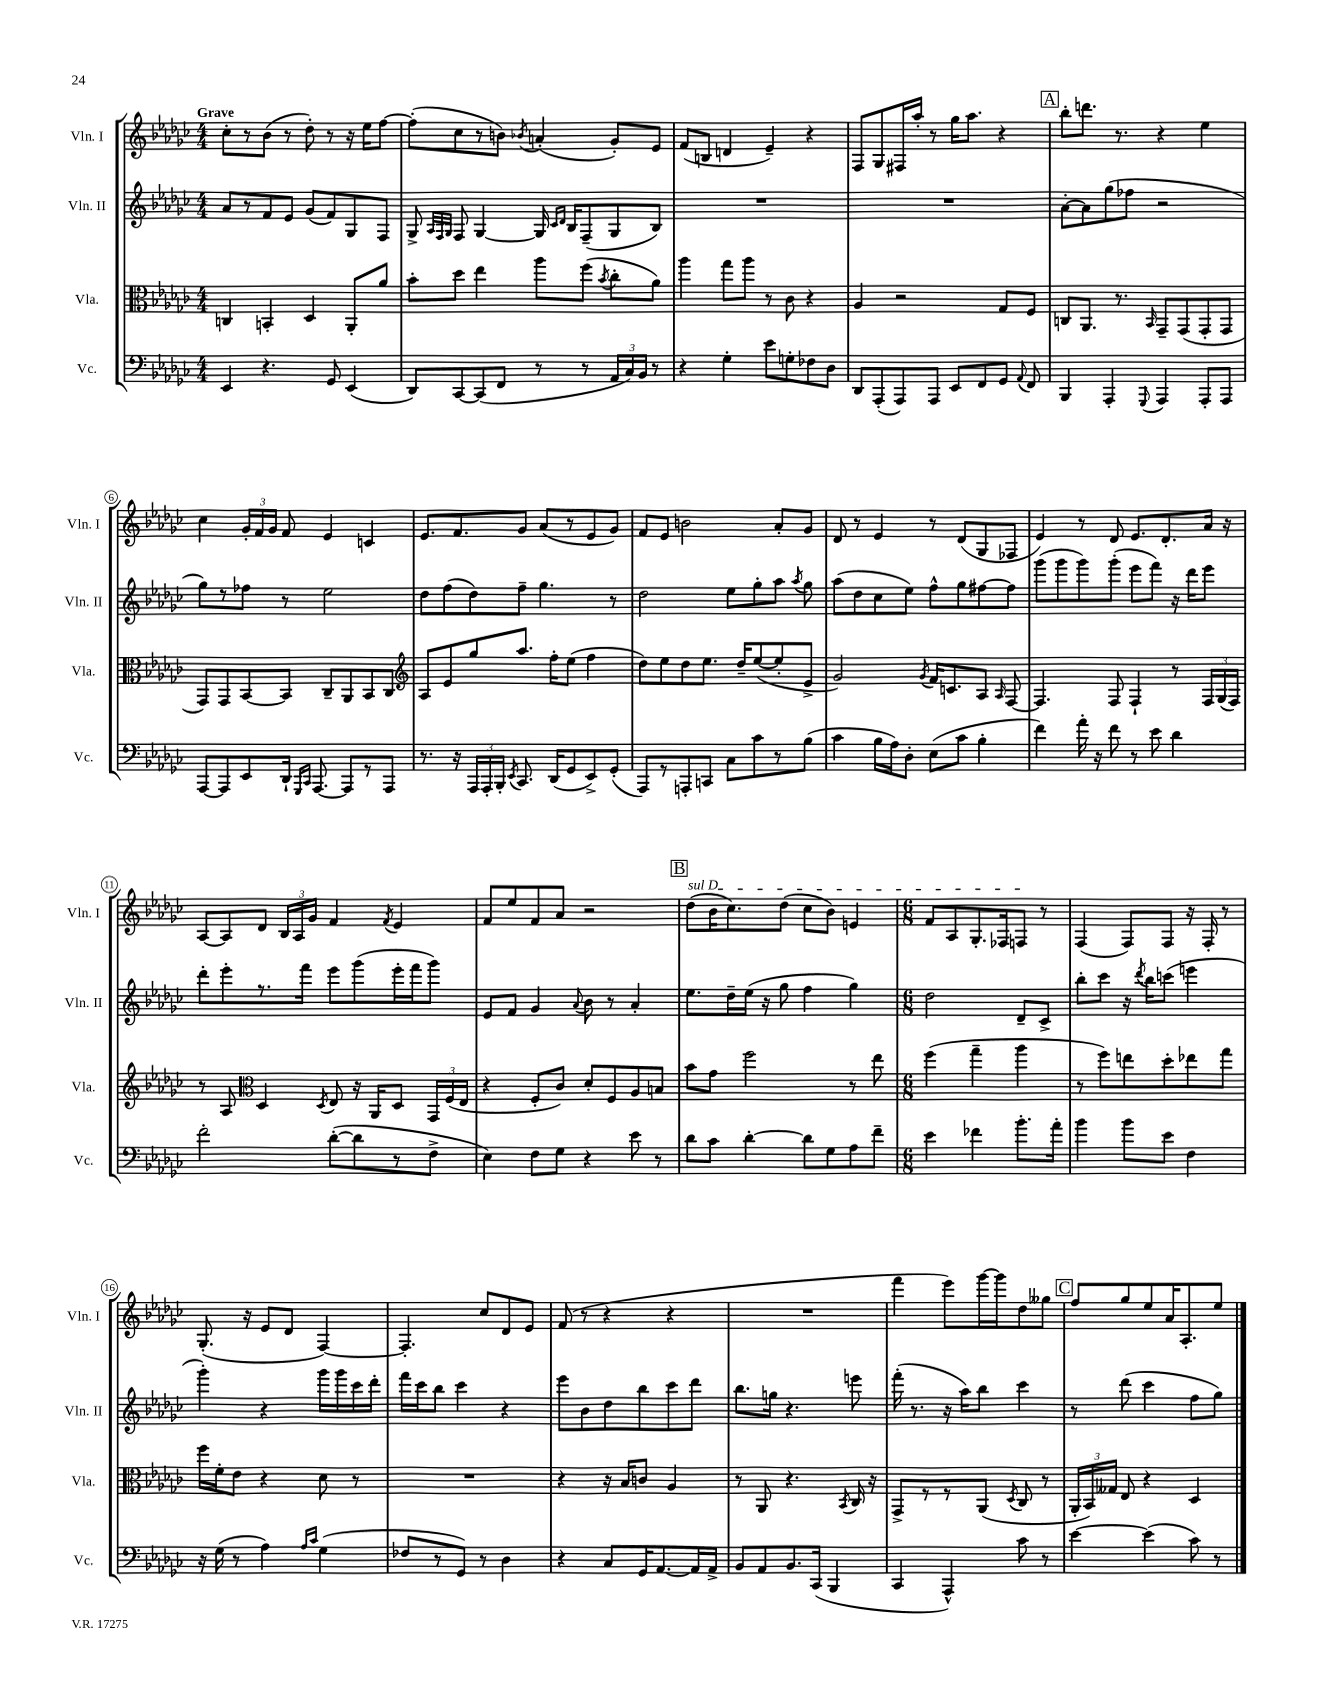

**kern	**kern	**kern	**kern
*staff4	*staff3	*staff2	*staff1
*clefF4	*clefC3	*clefG2	*clefG2
*k[b-e-a-d-g-c-]	*k[b-e-a-d-g-c-]	*k[b-e-a-d-g-c-]	*k[b-e-a-d-g-c-]
*M4/4	*M4/4	*M4/4	*M4/4
4EE-	4C	8a-	8cc-'
.	.	8r	8r
4.r	4BB'	8f	(8b-
.	.	8e-	8r
.	4D-	(8g-	8dd-')
8GG-	.	8f)	8r
(4EE-	8AA-'	8G-	16r
.	.	.	16ee-
.	8a-	8F	[8ff
=	=	=	=
8DD-)	8b-'	8G-^	(8ff']
.	.	32qqA-	.
.	.	32qqF	.
.	.	32qqG-	.
[8CC-	8dd-	8F	8cc-
(8CC-]	4ee-	[4G-	8r
8FF	.	.	8b)
.	.	.	8qb-
8r	8aa-	16G-]	(4a'
.	.	16qqc-	.
.	.	16qqd-	.
.	.	16B-	.
8r	(8ff	(8F~	.
.	8qb-	.	.
24AA-	8cc-'	8G-	8g-')
24C-)	.	.	.
24BB-	.	.	.
8r	8a-)	8B-)	8e-
=	=	=	=
4r	4aa-	1r	(8f
.	.	.	8B
4G-'	8gg-	.	4d
.	8aa-	.	.
8e-	8r	.	4e-~)
8G'	8c-	.	.
8F-	4r	.	4r
8D-	.	.	.
=	=	=	=
8DD-	4A-	1r	8F
(8AAA-'	.	.	8G-
8AAA-)	2r	.	16F#
.	.	.	16aa-'
8AAA-	.	.	8r
8EE-	.	.	16gg-
.	.	.	8.aa-
8FF	.	.	.
8GG-	8G-	.	4r
8qqAA-	.	.	.
8FF	8F	.	.
=	=	=	=
4BBB-	8C	[8a-'	8bb-'
.	8.AA-	8a-]	8.ddd
4AAA-'	.	(8gg-	.
.	8.r	.	8.r
.	.	8ff-	.
8qqGGG-	16qqBB-	.	.
4AAA-	8GG-~	2r	4r
.	(8GG-	.	.
8AAA-'	8GG-'	.	4ee-
8AAA-	8GG-	.	.
=	=	=	=
[8AAA-	8GG-)	8gg-)	4cc-
8AAA-]	8GG-	8r	.
8EE-	[8BB-	8ff-	24g-'
.	.	.	24f
.	.	.	24g-
16DD-`	8BB-]	8r	8f
16qqGGG-	.	.	.
16qqCC-	.	.	.
[8.AAA-	.	.	.
.	8C-~	2ee-	4e-
8AAA-]	8AA-	.	.
8r	8BB-	.	4c
8AAA-	8C-	.	.
=	=	=	=
*	*clefG2	*	*
8.r	8A-	8dd-	8.e-
.	8e-	(8ff	.
16r	.	.	8.f
24AAA-	8gg-	8dd-)	.
24AAA-'	.	.	.
24BBB-'	.	.	.
8qEE-	.	.	.
8.CC-	8.aa-	8ff~	8g-
.	.	4.gg-	(8a-
(16DD-	16ff'	.	.
8GG-	(8ee-	.	8r
8EE-^)	4ff	.	8e-
(8GG-'	.	8r	8g-)
=	=	=	=
8AAA-)	8dd-)	2dd-	8f
8r	8ee-	.	8e-
8AAA'	8dd-	.	2b
8CC	8.ee-	.	.
8C-	.	8ee-	.
.	16dd-~	.	.
8c-	([8ee-	8gg-'	.
8r	8ee-']	8aa-	8a-'
.	.	8qaa-	.
(8B-	8e-^	8gg-	8g-
=	=	=	=
4c-	2g-)	(8aa-	8d-
.	.	8dd-	8r
16B-	.	8cc-	4e-
16A-)	.	.	.
8D-'	.	8ee-)	.
.	8qg-	.	.
(8E-	16f	8ff^^	8r
.	8.c	.	.
8c-	.	8gg-	(8d-
4B-'	8A-	[8ff#	8G-
.	16qqA-	.	.
.	[8F	8ff#]	8F-
=	=	=	=
4f)	4.F]	(8ggg-	4e-)
.	.	8ggg-	.
16a-'	.	8ggg-)	8r
16r	.	.	.
8f	8F	(8ggg-'	8d-
8r	4F`	8eee-	8.e-
8e-	.	8fff)	.
.	.	.	8.d-'
4d-	8r	16r	.
.	.	16ddd-	.
.	24F	8eee-	16a-
.	(24G-	.	.
.	.	.	16r
.	24F)	.	.
=	=	=	=
2f'	8r	8ddd-'	[8A-
.	8A-	8eee-'	8A-]
*	*clefC3	*	*
.	4D-	8.r	8d-
.	.	.	24B-
.	.	.	24A-
.	.	16fff	.
.	.	.	24g-
.	8qD-	.	.
([8d-'	8E-	8eee-	4f
8d-]	16r	(8ggg-	.
.	16AA-	.	.
.	.	.	8qf
8r	8D-	16eee-'	4e-
.	.	16fff	.
8F^	24GG-	8ggg-)	.
.	(24F	.	.
.	24E-	.	.
=	=	=	=
4E-)	4r	8e-	8f
.	.	8f	8ee-
8F	8F'	4g-	8f
8G-	8c-)	.	8a-
.	.	8qqa-	.
4r	8d-'	8b-	2r
.	8F	8r	.
8e-	8A-	4a-'	.
8r	8B	.	.
=	=	=	=
8d-	8b-	8.ee-	(8dd-
8c-	8g-	.	16b-
.	.	16dd-~	8.cc-)
[4d-'	2ff	(16ee-	.
.	.	16r	.
.	.	8gg-	(8dd-
8d-]	.	4ff	8cc-
8G-	.	.	8b-)
8A-	8r	4gg-)	4e
8f~	8ee-	.	.
=	=	=	=
*M6/8	*M6/8	*M6/8	*M6/8
4e-	(4ff	2dd-	8f
.	.	.	8A-
4f-	4gg-~	.	8.G-'
.	.	.	16F-
8.b-'	4aa-	8d-~	8F
.	.	8c-^	8r
16a-'	.	.	.
=	=	=	=
4b-	8r	8bb-'	(4F
.	8ff)	8ccc-	.
8b-	8ee	16r	8F)
.	.	8qddd-	.
.	.	16bb-	.
8e-	8dd-'	(8ccc	8F
4F	8ee-	4eee	16r
.	.	.	16F'
.	8gg-	.	8r
=	=	=	=
16r	16ff	4ggg-')	(8.G-'
(16G-	16f'	.	.
8r	8e-	.	.
.	.	.	16r
4A-)	4r	4r	8e-
.	.	.	8d-
16qqA-	.	.	.
16qqc-	.	.	.
(4G-	8d-	16ggg-	[4F)
.	.	16ggg-	.
.	8r	16ccc-	.
.	.	16ddd-'	.
=	=	=	=
8F-	2.r	16fff	4.F']
.	.	16ccc-	.
8r	.	8bb-	.
8GG-)	.	4ccc-	.
8r	.	.	8cc-
4D-	.	4r	8d-
.	.	.	8e-
=	=	=	=
4r	4r	8eee-	(8f
.	.	8b-	8r
8C-	16r	8dd-	4r
.	16B-	.	.
16GG-	8c	8bb-	.
[8.AA-	.	.	.
.	4A-	8ccc-	4r
16AA-]	.	8ddd-	.
16AA-^	.	.	.
=	=	=	=
8BB-	8r	8.bb-	2.r
8AA-	8AA-	.	.
.	.	16gg	.
8.BB-	4.r	4.r	.
(16CC-	.	.	.
4BBB-	.	.	.
.	8qBB-	.	.
.	16C-	8eee	.
.	16r	.	.
=	=	=	=
4CC-	8GG-^	(16fff'	4fff
.	.	8.r	.
.	8r	.	.
4AAA-^^)	8r	16r	8eee-)
.	.	16aa-)	.
.	(8AA-	8bb-	[16ggg-
.	.	.	16ggg-]
.	8qD-	.	.
8c-	8C-	4ccc-	8dd-
8r	8r	.	8gg--
=	=	=	=
[4e-	24AA-'	8r	8ff
.	24BB-)	.	.
.	24G--	.	.
.	8E-	(8ddd-	8gg-
(4e-]	4r	4ccc-	8ee-
.	.	.	16a-
.	.	.	8.A-'
8c-)	4D-	8ff	.
8r	.	8gg-)	8ee-
==	==	==	==
*-	*-	*-	*-
